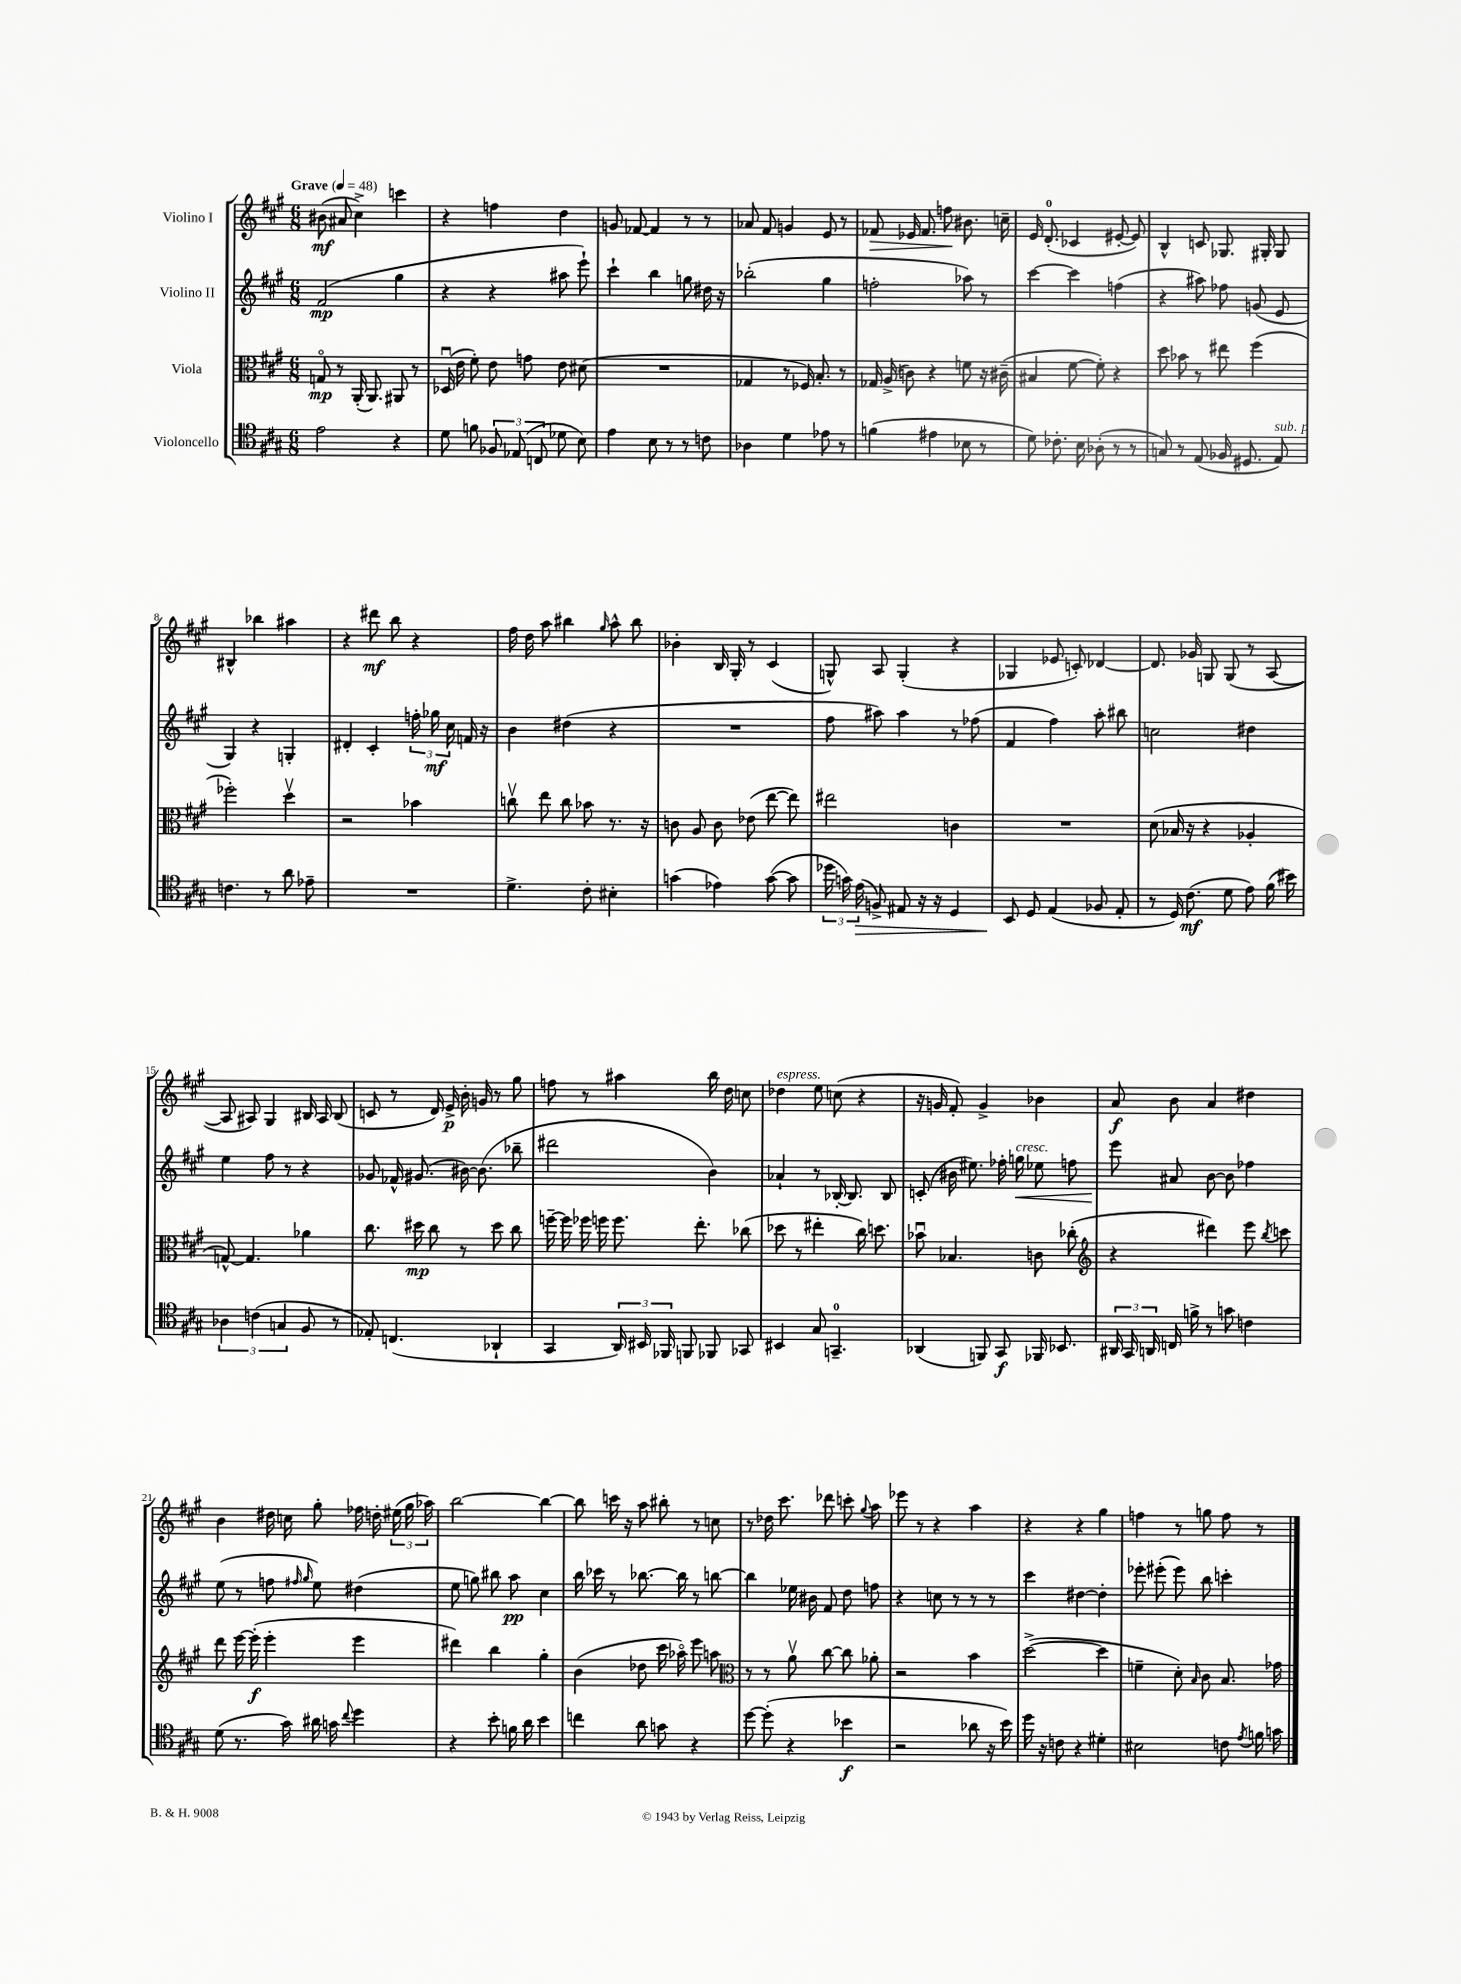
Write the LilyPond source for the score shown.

<<
\new StaffGroup <<
\new Staff = "s0" \with { instrumentName = "Violino I" } {
    \clef treble \key a \major \numericTimeSignature \time 6/8 \tempo "Grave" 4 = 48
    \autoBeamOff bis'8\mf( ais'8 cis''4->) c'''4 |
    r4 f''4 d''4 |
    g'8 fes'8~ fes'4 r8 r8 |
    aes'8 fis'8 g'4 e'8 r8 |
    fes'8\> ees'16 fes'8. f''8\! bis'8. c''16-- |
    e'16 d'8.-0-.( ces'4 eis'8~-. eis'8) |
    b4-^ c'8 ges8. gis16-. gis8 |
    bis4-^ bes''4 ais''4 |
    r4 dis'''8\mf b''8 r4 |
    fis''16 d''16 a''8 bis''4 \grace { gis''16 } a''8-^ bis''8 |
    bes'4-. b16 gis16-. r8 cis'4( |
    g8-^) a8 g4-.( r4 |
    ges4 ees'8 c'8-.) des'4~ |
    des'8. ges'16 g8 g8( r8 a8~ |
    a8 ais8) gis4 bis16 ais16 bis8( |
    c'8 r8 d'16) e'16->\p b'16-. g'16 r8 gis''8 |
    f''8 r8 ais''4 b''16 d''16 c''8 |
    des''4^\markup { \italic "espress." } e''8 c''8( r4 |
    r16 g'16 fis'8-.) g'4-> bes'4 |
    a'8\f b'8 a'4 dis''4 |
    b'4 dis''16 c''16 gis''8-. fes''16 d''16-. \tuplet 3/2 { eis''16( gis''16 aes''16) } |
    b''2~ b''4~ |
    b''8 c'''16 r16 a''8 bis''8-. r8 c''8 |
    r8 des''16 cis'''8. des'''8 c'''8-. \appoggiatura { gis''8 } a''8 |
    ees'''8 r8 r4 a''4 |
    r4 r4 gis''4 |
    f''4 r8 g''8 f''8 r8 \bar "|." |
}
\new Staff = "s1" \with { instrumentName = "Violino II" } {
    \clef treble \key a \major \numericTimeSignature \time 6/8
    \autoBeamOff fis'2\mp( gis''4 |
    r4 r4 ais''8 e'''8-!) |
    cis'''4-! b''4 g''8 dis''16 r16 |
    bes''2-.( gis''4 |
    f''2-. aes''8) r8 |
    cis'''4~ cis'''4 f''4( |
    r4 ais''8) fes''8 g'8( e'8 |
    gis4) r4 g4-. |
    dis'4-. cis'4-. \tuplet 3/2 { f''16-. ges''16\mf cis''16 } f'16 r16 |
    b'4 dis''4( r4 |
    R2. |
    fis''8 ais''8) ais''4 r8 fes''8( |
    fis'4 fis''4) a''8-. bis''8 |
    c''2 dis''4 |
    e''4 fis''8 r8 r4 |
    ges'8 fes'16-^ gis'8.( bis'16~) bis'8.( bes''8-- |
    dis'''2 b'4) |
    aes'4-! r8 bes16~-. bes8. bes8 |
    c'8-.( bis'16 eis''8.) fes''16-. g''16\<^\markup { \italic "cresc." } ees''8 f''8 |
    e'''8\! ais'8 b'8~ b'8 fes''4 |
    e''8( r8 f''8 \grace { fis''16 gis''16 } e''8) dis''4( |
    e''8 g''8) bis''8 a''8\pp cis''4 |
    b''16 ces'''16 r8 bes''8.~ bes''16 r8 b''8~ |
    b''4 ees''16 bis'16 fis'8 d''8 f''8 |
    r4 c''8 r8 r8 r8 |
    cis'''4 dis''4~ dis''4-. |
    ees'''8-. eis'''8-.( eis'''8) b''8 c'''4-. \bar "|." |
}
\new Staff = "s2" \with { instrumentName = "Viola" } {
    \clef alto \key a \major \numericTimeSignature \time 6/8
    \autoBeamOff g8\flageolet\mp r8 a,16-.( a,8.) ais,8 r8 |
    des16\downbow( e'16 fis'8-.) e'8 g'8 e'8 dis'8( |
    R2. |
    ges4 r8 fes16) b8.-. r8 |
    ges16 a16->( c'8) r4 f'8 r16 cis'16--( |
    bis4 fis'8~ fis'8-.) r4 |
    d''8 bes'8 r8 eis''8 fis''4( |
    fes''2-.) d''4\upbow |
    r2 bes'4 |
    c''8\upbow e''8 c''8 bes'8 r8. r16 |
    c'8 a8 c'8 ees'8( e''8~ e''8) |
    eis''2 c'4 |
    R2. |
    d'8( bes16 r16 r4 aes4-. |
    g8~-^) g4. aes'4 |
    cis''8. dis''16\mp cis''8 r8 dis''8 cis''8 |
    f''16~-- f''16 fes''16 f''16 f''8. e''8.-. ces''8( |
    des''8 r8 eis''4-. cis''16) d''8. |
    bes'8\downbow bes4. c'8 ces''8-.( |
    \clef treble r4 dis'''4) e'''8 \acciaccatura { b''8 } c'''8 |
    d'''8 e'''16~ e'''16-.\f( e'''4-. e'''4 |
    dis'''4) b''4 gis''4-. |
    b'4( des''8 cis'''16 aes''16\flageolet) e'''8 a''8 |
    \clef alto r8 r8 a'8\upbow cis''8~ cis''8 aes'8-. |
    r2 b'4 |
    d''2~->( d''4 |
    f'4-- d'8-.) \grace { b16 } cis'8 b8. ges'16 \bar "|." |
}
\new Staff = "s3" \with { instrumentName = "Violoncello" } {
    \clef tenor \key a \major \numericTimeSignature \time 6/8
    \autoBeamOff e'2 r4 |
    d'8 f'8 \tuplet 3/2 { fes8 ees8( c8 } des'8 b8) |
    e'4 b8 r8 r8 c'8 |
    aes4 d'4 ees'8 r8 |
    f'4( eis'4 bes8 r8 |
    d'8) ces'8.-. b16 aes8-.( r8 r8 |
    g8) r8 e8( fes16 dis8. e8^\markup { \italic "sub. p" }) |
    c'4. r8 a'8 ees'8-- |
    R2. |
    d'4.-> cis'8-. bis4-. |
    g'4( ees'4) g'8~( g'8 |
    \tuplet 3/2 { des''16 g'16) e'16\>( } f8->) eis8 r16 r16 d4 |
    b,8\! d8 e4( fes8 e8-. |
    r8 d16) cis'8.\mf( d'8 e'8) fis'16( bis'16) |
    \tuplet 3/2 { aes4 c'4( g4 } fis8 r8 |
    ees8-.) c4.( aes,4-! |
    gis,4 \tuplet 3/2 { a,16) bis,16 fes,16 } f,8 fes,8 ges,8 |
    bis,4 gis8 g,4.-0-- |
    aes,4( f,8) gis,8\f fes,16 bes,8. |
    \tuplet 3/2 { ais,16 gis,16 a,16 } c16 f'16-> r8 g'8 c'4 |
    d'8( r8. gis'16) ais'16 g'16 \appoggiatura { cis''8 } d''4 |
    r4 b'8-. f'16 a'16 b'4 |
    c''4 a'8 g'8 r4 |
    d''8~ d''8-.( r4 bes'4\f |
    r2 aes'8 r16 b'16) |
    d''16 r16 c'8 r4 dis'4-. |
    bis2 c'8 \acciaccatura { e'8 } f'16 g'16 \bar "|." |
}
>>
>>
